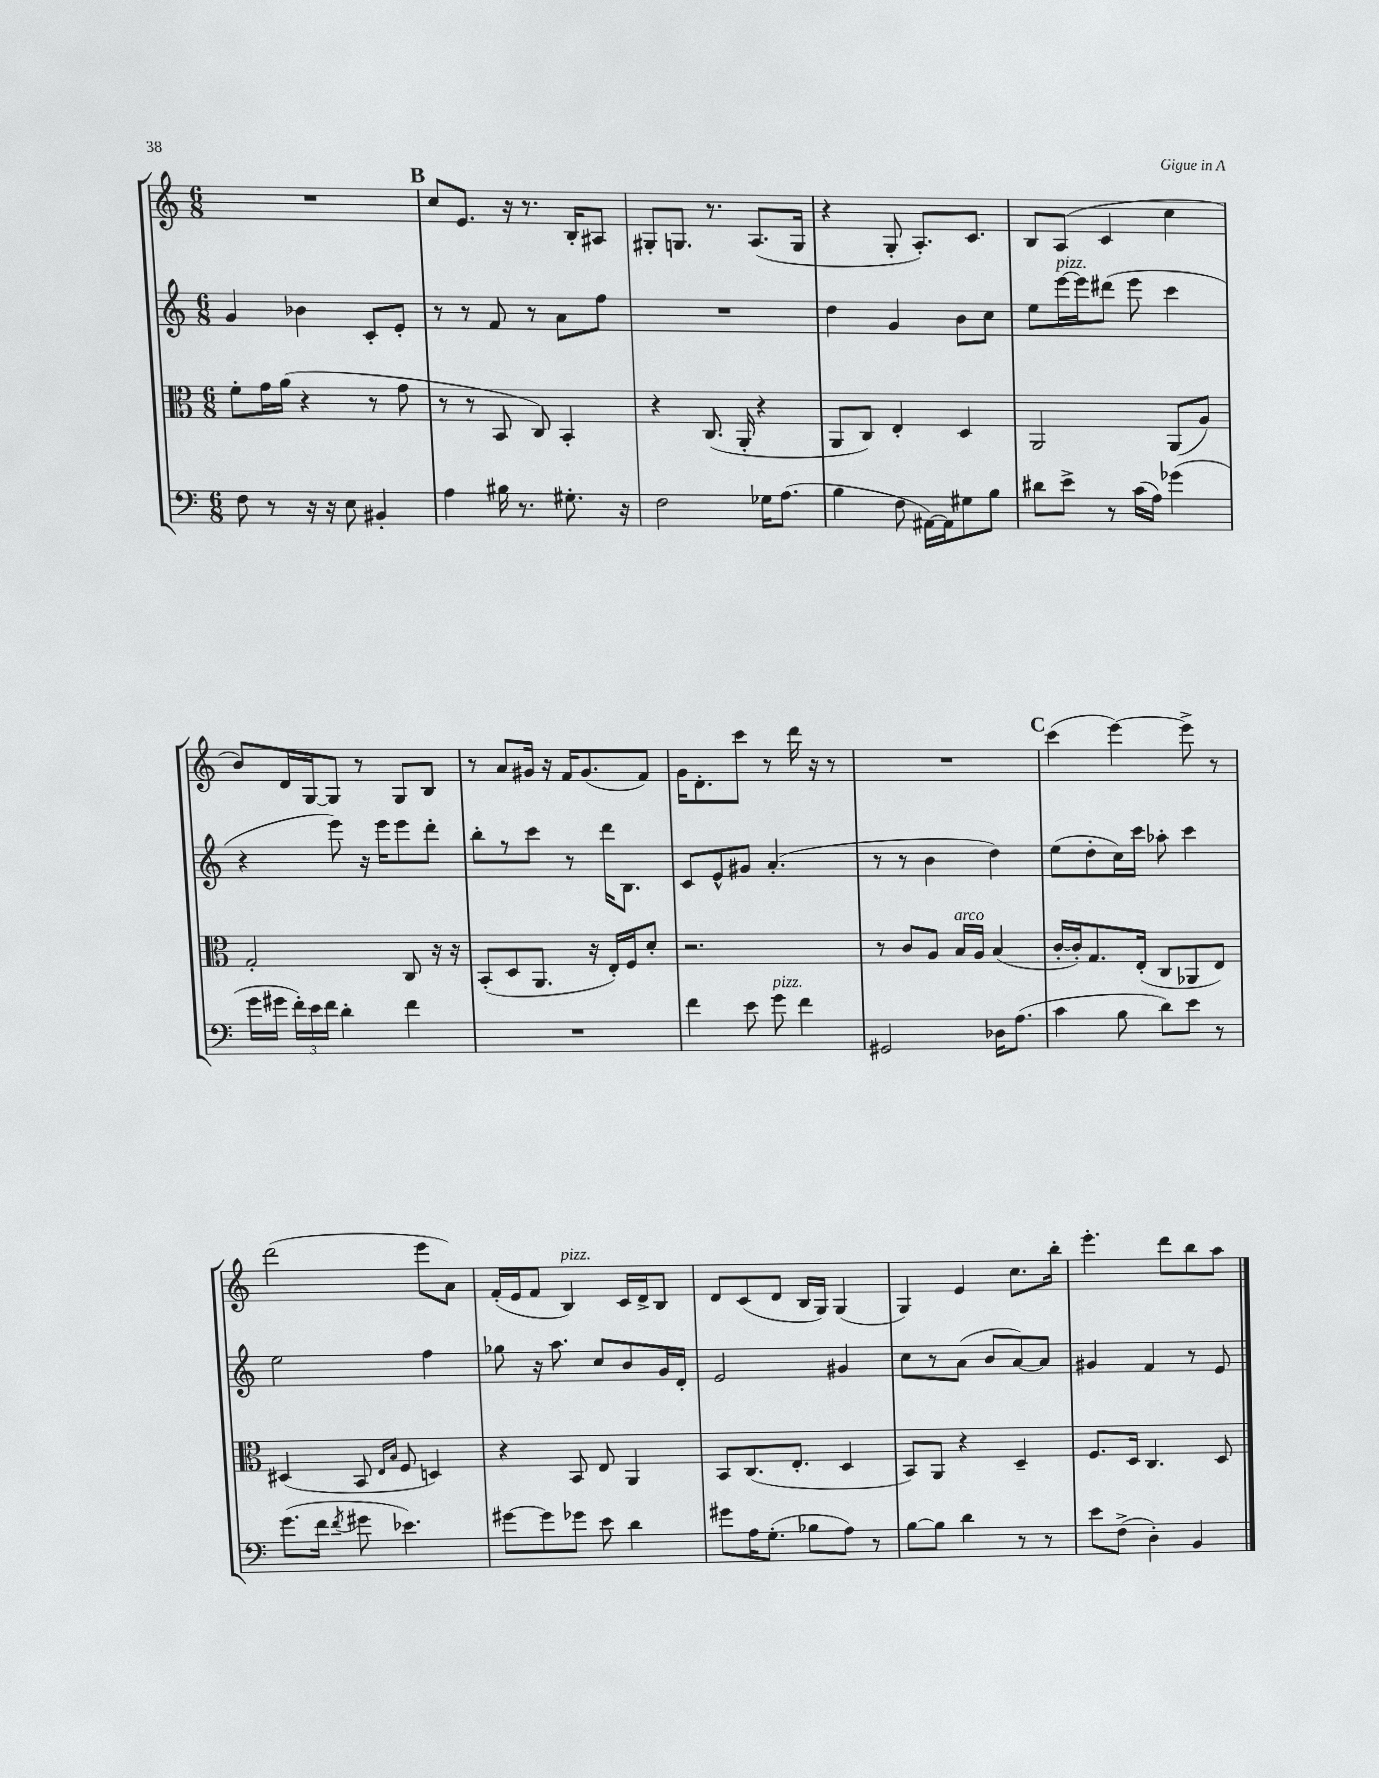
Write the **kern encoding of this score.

**kern	**kern	**kern	**kern
*part4	*part3	*part2	*part1
*staff4	*staff3	*staff2	*staff1
*clefF4	*clefC3	*clefG2	*clefG2
*k[]	*k[]	*k[]	*k[]
*M6/8	*M6/8	*M6/8	*M6/8
=126	=126	=126	=126
8F\	8f'\L	4g/	2.r
8r	16g\L	.	.
.	(16a\JJ	.	.
16r	4r	4b-X\	.
16r	.	.	.
8E\	.	.	.
4BB#X'/	8r	8c'/L	.
.	8g\	8e'/J	.
!!LO:REH:place=s1:t=B
=127	=127	=127	=127
4A\	8r	8r	8cc/L
.	8r	8r	8.e/J
16B#X\	8BB/	8f/	.
8.r	.	.	16r
.	8C/)	8r	8.r
8.G#X'\	4BB'/	8a\L	.
.	.	.	16B'/KL
.	.	8ff\J	8A#X/J
16r	.	.	.
=128	=128	=128	=128
2F\	4r	2.r	8G#X'/L
.	.	.	8.Gn/J
.	(8.C/	.	.
.	.	.	8.r
.	16AA'/	.	.
16G-X\KL	4r	.	(8.A/L
(8.A\J	.	.	.
.	.	.	16G/Jk
=129	=129	=129	=129
4B\	8AA/L	4dd\	4r
.	8C/J)	.	.
8F\	4E'/	4g/	8G'/
[16AA#X\LL)	.	.	8.A'/L)
16AA#\J]	.	.	.
8G#X\	4D/	8b\L	.
.	.	.	8.c/J
8B\J	.	8cc\J	.
=130	=130	=130	=130
8d#X\L	2AA/	8ee\L	8B/L
!	!	!LO:TX:a:i:t=pizz.	!
8e^\J	.	[16eee\L	(8A/J
.	.	16eee\J]	.
8r	.	(8ddd#X\J	4c/
(16c\LL	.	8eee\	.
16A\JJ)	.	.	.
(4g-X\	(8AA/L	4ccc\	4cc\
.	8A/J)	.	.
!!LO:LB:g=z
=131	=131	=131	=131
16g\LL	2G'/	4r	8b/L)
16g#X\JJ	.	.	.
24f'\LL)	.	.	16d/L
24e\	.	.	.
.	.	.	[16G/J
24f\JJ	.	.	.
4d'\	.	8eee\)	8G/J]
.	.	16r	8r
.	.	16eee\KL	.
4f\	8C/	8eee\	8G/L
.	16r	8ddd'\J	8B/J
.	16r	.	.
=132	=132	=132	=132
2.r	(8BB'/L	8bb'\L	8r
.	8D/	8r	8a/L
.	8.AA/J	8ccc\J	16g#X/Jk
.	.	.	16r
.	.	8r	16f/KL
.	16r	.	(8.g#/
.	16E'/LL)	16ddd\KL	.
.	16F/J	8.B\J	.
.	8d'/J	.	8f/J)
=133	=133	=133	=133
4f\	2.r	8c/L	16g\KL
.	.	.	8.d'\
.	.	8e^^/	.
8e\	.	8g#X/J	8ccc\J
!LO:TX:a:i:t=pizz.	!	!	!
8g\	.	(4.a'/	8r
4f\	.	.	16ddd\
.	.	.	16r
.	.	.	8r
=134	=134	=134	=134
2GG#X/	8r	8r	2.r
.	8c/L	8r	.
.	8A/J	4b\	.
!	!LO:TX:a:i:t=arco	!	!
.	16B/LL	.	.
.	16A/JJ	.	.
16D-X\KL	(4B/	4dd\)	.
(8.A\J	.	.	.
!!LO:REH:place=s1:t=C
=135	=135	=135	=135
4c\	[16c'/LL	(8ee\L	(4ccc\
.	16c'/J])	.	.
.	8.G/	8dd'\	.
8B\	.	16cc\L)	[4eee\)
.	(16E'/Jk	16ccc\JJ	.
8d\L)	8C/L	8aa-X'\	.
8e\J	8AA-X/	4ccc\	8eee^\]
8r	8E/J)	.	8r
!!LO:LB:g=z
=136	=136	=136	=136
(8.g\L	(4D#X/	2ee\	(2ddd\
16f\Jk	.	.	.
8qf/	.	.	.
8g#X\	8BB/	.	.
.	16qqE/LL	.	.
.	16qqB/JJ	.	.
4.e-X\)	8F/	.	.
.	4Dn/)	4ff\	8eee\L
.	.	.	8a\J)
=137	=137	=137	=137
[8g#X\L	4r	8gg-X\	(16f'/LL
.	.	.	16e/J
8g#\]	.	16r	8f/J
.	.	8.aa\	.
!	!	!	!LO:TX:a:i:t=pizz.
8g-X\J	8BB/	.	4B/)
8e\	8E/	8cc/L	.
4d\	4AA/	8b/	16c/LL
.	.	.	16d^/J
.	.	16g/L	8B/J
.	.	16d'/JJ	.
=138	=138	=138	=138
8g#X\L	8BB/L	2e/	8d/L
16A\K	(8.C/	.	(8c/
(8.G'\J	.	.	.
.	.	.	8d/J
.	8.E'/J	.	.
8B-X\L	.	.	16B/LL
.	.	.	16G/JJ)
8A\J)	4D/	4g#X/	(4G/
8r	.	.	.
=139	=139	=139	=139
[8B\L	8BB/L)	8cc\L	4G/)
8B\J]	8AA/J	8r	.
4d\	4r	(8a\J	4e/
.	.	8b/L	.
8r	4D~/	[8a/)	8.cc\L
8r	.	8a/J]	.
.	.	.	16bb'\Jk
=140	=140	=140	=140
8e\L	8.F/L	4g#X/	4.eee'\
(8F^\J	.	.	.
.	16D/Jk	.	.
4D'\)	4.C/	4f/	.
.	.	.	8ddd\L
4BB/	.	8r	8bb\
.	8D/	8e/	8aa\J
==	==	==	==
*-	*-	*-	*-
